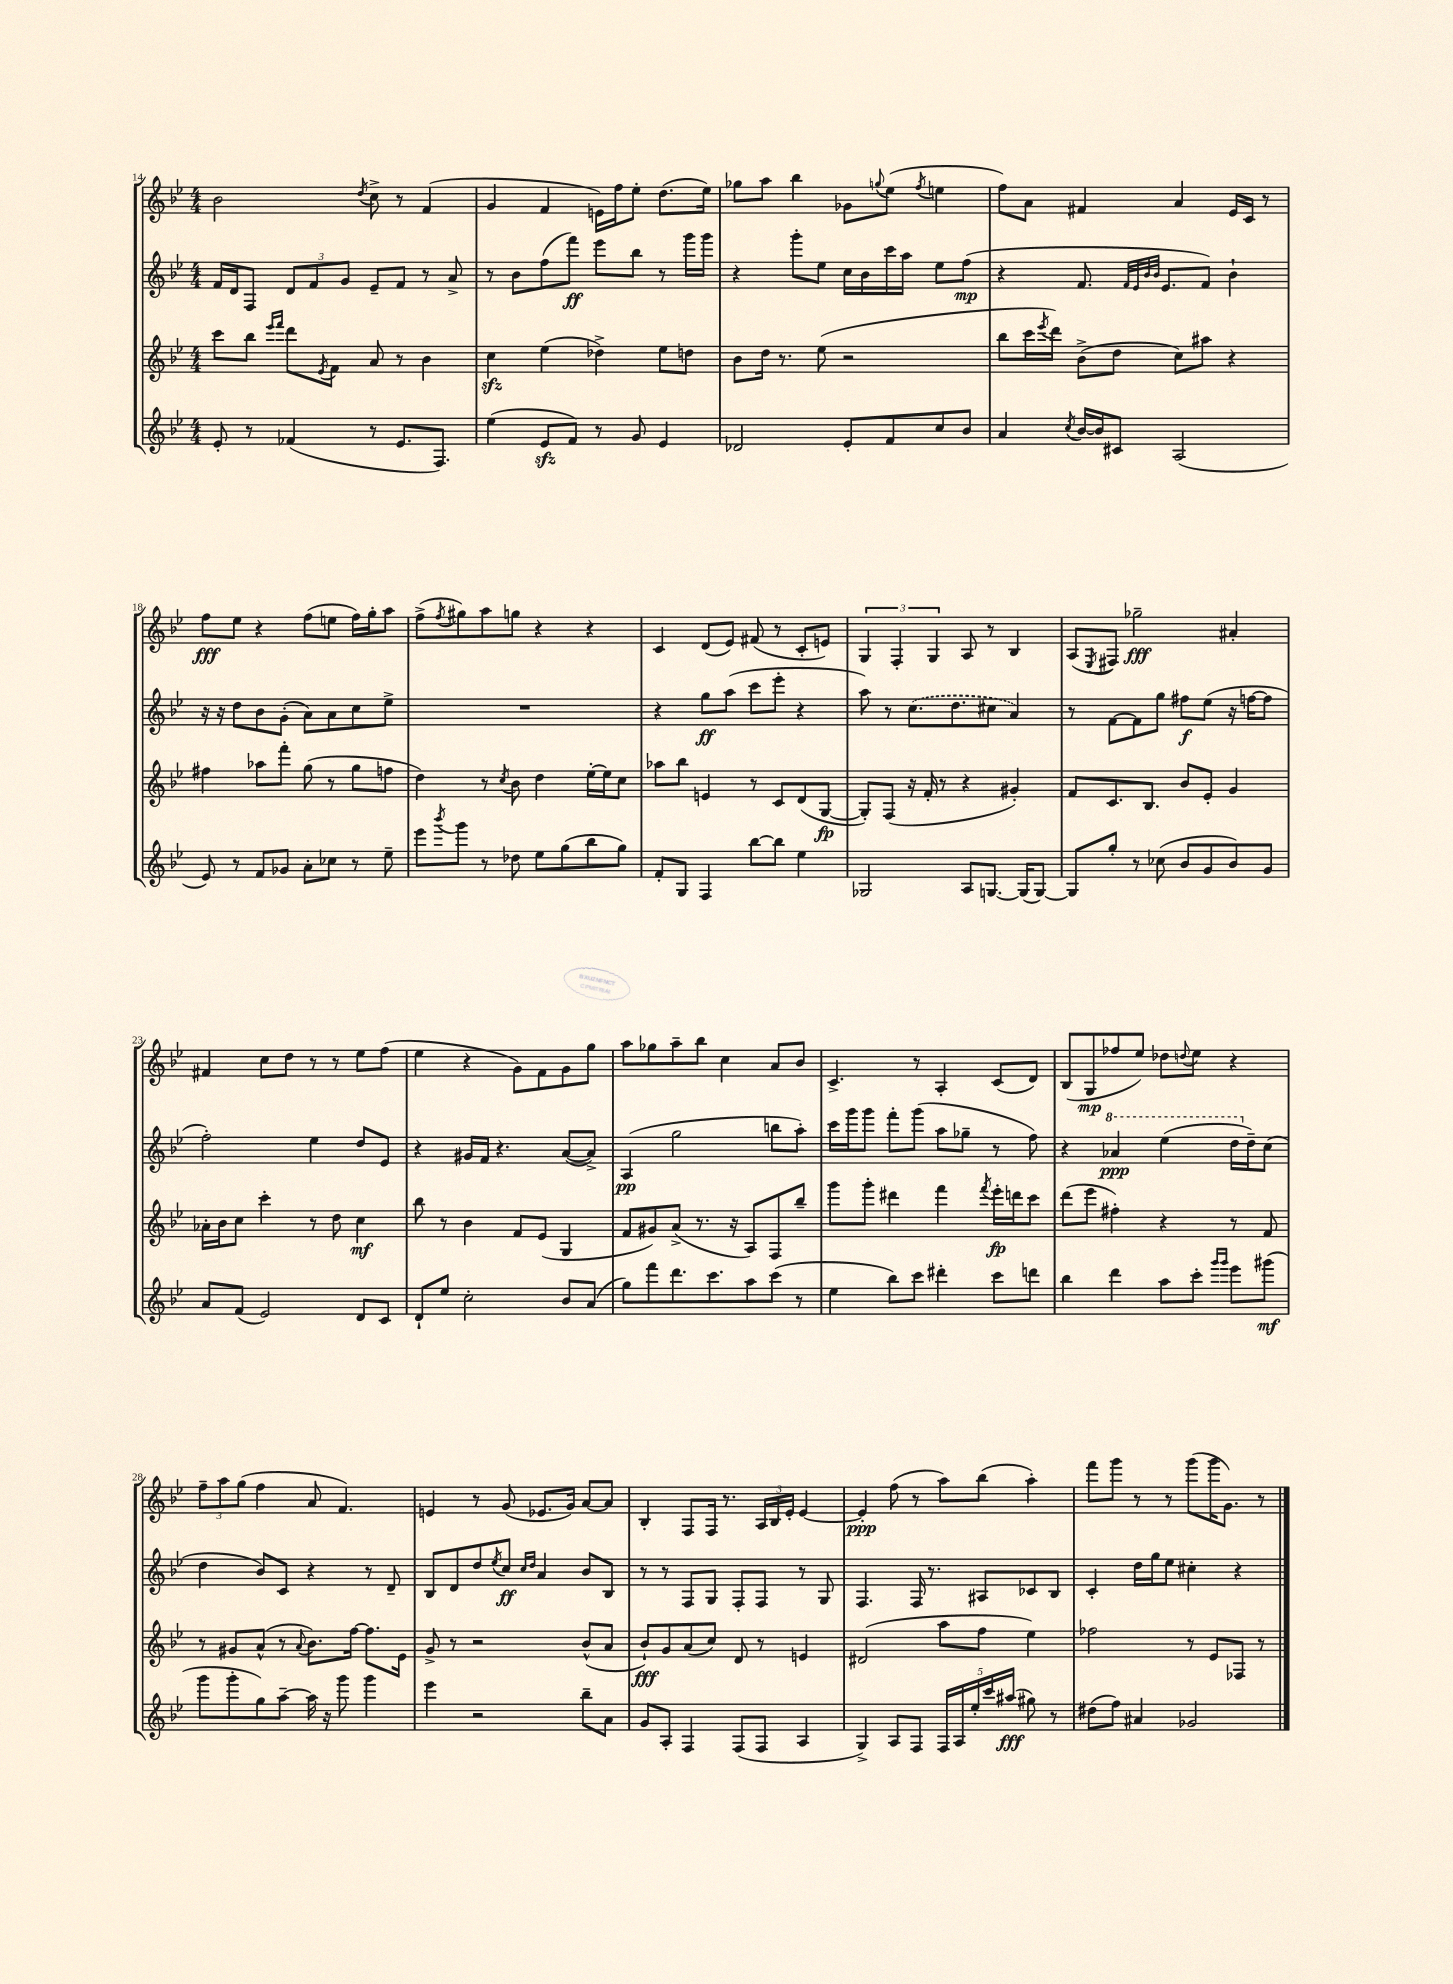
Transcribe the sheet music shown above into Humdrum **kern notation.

**kern	**dynam	**kern	**dynam	**kern	**dynam	**kern	**dynam
*part4	*part4	*part3	*part3	*part2	*part2	*part1	*part1
*staff4	*staff4	*staff3	*staff3	*staff2	*staff2	*staff1	*staff1
*clefG2	*	*clefG2	*	*clefG2	*	*clefG2	*
*k[b-e-]	*	*k[b-e-]	*	*k[b-e-]	*	*k[b-e-]	*
*M4/4	*	*M4/4	*	*M4/4	*	*M4/4	*
=14	=14	=14	=14	=14	=14	=14	=14
8e-'/	.	8ccc\L	.	16f/LL	.	2b-\	.
.	.	.	.	16d/J	.	.	.
8r	.	8bb-\J	.	8F/J	.	.	.
.	.	16qqeee-/LL	.	.	.	.	.
.	.	16qqfff/JJ	.	.	.	.	.
(4f-X/	.	8ddd\L	.	12d/L	.	.	.
.	.	.	.	12f/	.	.	.
.	.	8qe-/	.	.	.	.	.
.	.	8f\J	.	.	.	.	.
.	.	.	.	12g/J	.	.	.
.	.	.	.	.	.	8qdd/	.
8r	.	8a/	.	8e-~/L	.	8cc^\	.
8.e-/L	.	8r	.	8f/J	.	8r	.
.	.	4b-\	.	8r	.	(4f/	.
8.F/J)	.	.	.	.	.	.	.
.	.	.	.	8a^/	.	.	.
=15	=15	=15	=15	=15	=15	=15	=15
(4ee-\	.	4cczz\	.	8r	.	4g/	.
.	.	.	.	8b-\L	.	.	.
8e-zz/L	.	(4ee-\	.	(8ff\	.	4f/	.
8f/J)	.	.	.	8fff\J)	ff	.	.
8r	.	4dd-X^\)	.	8eee-\L	.	16en\LL)	.
.	.	.	.	.	.	16ff\J	.
8g/	.	.	.	8bb-\J	.	8ee-'\J	.
4e-/	.	8ee-\L	.	8r	.	(8.dd\L	.
.	.	8ddn\J	.	16ggg\LL	.	.	.
.	.	.	.	16ggg\JJ	.	16ee-\Jk)	.
=16	=16	=16	=16	=16	=16	=16	=16
2d-X/	.	8b-\L	.	4r	.	8gg-X\L	.
.	.	16dd\Jk	.	.	.	8aa\J	.
.	.	8.r	.	.	.	.	.
.	.	.	.	8ggg'\L	.	4bb-\	.
.	.	(8ee-\	.	8ee-\J	.	.	.
8e-'/L	.	2r	.	16cc\LL	.	8g-X\L	.
.	.	.	.	16b-\	.	.	.
.	.	.	.	.	.	8qqggn/	.
8f/	.	.	.	16ccc\	.	(8ee-\J	.
.	.	.	.	16aa\JJ	.	.	.
.	.	.	.	.	.	8qff/	.
8cc/	.	.	.	8ee-\L	.	4een\	.
8b-/J	.	.	.	(8ff\J	mp	.	.
=17	=17	=17	=17	=17	=17	=17	=17
4a/	.	8bb-\L	.	4r	.	8ff\L)	.
.	.	16ccc\L	.	.	.	8a\J	.
.	.	8qeee-/	.	.	.	.	.
.	.	16ddd\JJ)	.	.	.	.	.
8qcc/	.	.	.	.	.	.	.
[16b-/LL	.	(8b-^\L	.	8.f/	.	4f#X/	.
16b-/J]	.	.	.	.	.	.	.
8c#X/J	.	8dd\J	.	.	.	.	.
.	.	.	.	32qqf/LLL	.	.	.
.	.	.	.	32qqe-/	.	.	.
.	.	.	.	32qqb-/	.	.	.
.	.	.	.	32qqb-/JJJ	.	.	.
.	.	.	.	8.e-/L	.	.	.
(2A/	.	8cc\L)	.	.	.	4a/	.
.	.	8aa#X\J	.	8f/J)	.	.	.
.	.	4r	.	4b-`\	.	16e-/LL	.
.	.	.	.	.	.	16c/JJ	.
.	.	.	.	.	.	8r	.
!!LO:LB:g=z
=18	=18	=18	=18	=18	=18	=18	=18
8e-/)	.	4ff#X\	.	16r	.	8ff\L	fff
.	.	.	.	16r	.	.	.
8r	.	.	.	8dd\L	.	8ee-\J	.
8f/L	.	8aa-X\L	.	8b-\	.	4r	.
8g-X/J	.	8fff'\J	.	(8g'\J	.	.	.
8a'\L	.	(8gg\	.	8a\L)	.	(8ff\L	.
8cc-X\J	.	8r	.	8a\	.	8een\J	.
8r	.	8gg\L	.	8cc\	.	16ff\LL)	.
.	.	.	.	.	.	16gg'\J	.
8ee-~\	.	8ffn\J	.	8ee-^\J	.	8aa\J	.
=19	=19	=19	=19	=19	=19	=19	=19
8eee-\L	.	4dd\)	.	1r	.	(8ff^\L	.
8qbbb-/	.	.	.	.	.	8qff/	.
8ggg\J	.	.	.	.	.	8gg#X\)	.
8r	.	8r	.	.	.	8aa\	.
.	.	8qcc/	.	.	.	.	.
8dd-X\	.	8b-\	.	.	.	8ggn\J	.
8ee-\L	.	4dd\	.	.	.	4r	.
(8gg\	.	.	.	.	.	.	.
8bb-\	.	[16ee-'\LL	.	.	.	4r	.
.	.	16ee-\J]	.	.	.	.	.
8gg\J)	.	8cc\J	.	.	.	.	.
=20	=20	=20	=20	=20	=20	=20	=20
8f'/L	.	8aa-X\L	.	4r	.	4c/	.
8G/J	.	8bb-\J	.	.	.	.	.
4F/	.	4en/	.	8gg\L	ff	(8d/L	.
.	.	.	.	(8aa\J	.	8e-/J)	.
[8bb-\L	.	8r	.	8ccc\L	.	(8f#X/	.
8bb-\J]	.	8c/L	.	8eee-'\J	.	8r	.
4ee-\	.	(8d/	.	4r	.	8c'/L	.
.	.	[8G/J	fp	.	.	8en/J)	.
=21	=21	=21	=21	=21	=21	=21	=21
2G-X/	.	8G'/L])	.	8aa\)	.	6G/	.
.	.	(8F/J	.	8r	.	.	.
.	.	.	.	.	.	6F'/	.
.	.	16r	.	(8.cc\L	.	.	.
.	.	16f'/	.	.	.	.	.
.	.	.	.	.	.	6G/	.
.	.	8r	.	.	.	.	.
.	.	.	.	8.dd\	.	.	.
8A/L	.	4r	.	.	.	8A/	.
[8.Gn/J	.	.	.	8cc#X\J	.	8r	.
.	.	4g#X'/)	.	4a/)	.	4B-/	.
(16G/KL]	.	.	.	.	.	.	.
[8G/J)	.	.	.	.	.	.	.
=22	=22	=22	=22	=22	=22	=22	=22
8G/L]	.	8f/L	.	8r	.	(8A/L	.
.	.	.	.	.	.	8qE-/	.
8gg'/J	.	8.c/	.	[8f\L	.	8F#X/J)	.
8r	.	.	.	8f\]	.	2gg-X~\	fff
.	.	8.B-/J	.	.	.	.	.
(8cc-X\	.	.	.	8gg\J	.	.	.
8b-/L	.	8b-/L	.	8ff#X\L	f	.	.
8g/	.	8e-'/J	.	(8ee-\J	.	.	.
8b-/)	.	4g/	.	16r	.	4a#X'/	.
.	.	.	.	[16ffn\KL	.	.	.
8g/J	.	.	.	8ff\J]	.	.	.
!!LO:LB:g=z
=23	=23	=23	=23	=23	=23	=23	=23
8a/L	.	16a-X'\LL	.	2ff'\)	.	4f#X/	.
.	.	16b-\J	.	.	.	.	.
(8f/J	.	8cc\J	.	.	.	.	.
2e-/)	.	4ccc'\	.	.	.	8cc\L	.
.	.	.	.	.	.	8dd\J	.
.	.	8r	.	4ee-\	.	8r	.
.	.	8dd\	.	.	.	8r	.
8d/L	.	4cc\	mf	8dd/L	.	8ee-\L	.
8c/J	.	.	.	8e-/J	.	(8ff\J	.
=24	=24	=24	=24	=24	=24	=24	=24
8d`/L	.	8bb-\	.	4r	.	4ee-\	.
8ee-/J	.	8r	.	.	.	.	.
2cc'\	.	4b-\	.	16g#X/LL	.	4r	.
.	.	.	.	16f/JJ	.	.	.
.	.	.	.	4.r	.	.	.
.	.	8f/L	.	.	.	8g\L)	.
.	.	(8e-/J	.	.	.	8f\	.
8b-/L	.	4G/	.	([8a/L	.	8g\	.
(8a/J	.	.	.	8a^/J])	.	8gg\J	.
=25	=25	=25	=25	=25	=25	=25	=25
8gg\L)	.	8f/L	.	(4A/	pp	8aa\L	.
8fff\	.	8g#X/)	.	.	.	8gg-X\	.
8.ddd\	.	(8a^/J	.	2gg\	.	8aa~\	.
.	.	8.r	.	.	.	8bb-\J	.
8.ccc\	.	.	.	.	.	.	.
.	.	.	.	.	.	4cc\	.
.	.	16r	.	.	.	.	.
8aa\	.	8A/L)	.	.	.	.	.
(8ccc\J	.	8F/	.	8bbn\L	.	8a/L	.
8r	.	8bb-~/J	.	8aa'\J)	.	8b-/J	.
=26	=26	=26	=26	=26	=26	=26	=26
4ee-\	.	8ggg\L	.	16ccc\LL	.	4.c^/	.
.	.	.	.	16ggg\J	.	.	.
.	.	8ggg'\J	.	8ggg\J	.	.	.
8bb-\L)	.	4ddd#X\	.	8fff'\L	.	.	.
8ccc\J	.	.	.	(8ggg\J	.	8r	.
4ddd#X'\	.	4fff\	.	8aa\L	.	4A'/	.
.	.	.	.	8gg-X~\J	.	.	.
.	.	8qfff/	.	.	.	.	.
8ccc\L	.	16eee-'\LL	fp	8r	.	(8c/L	.
.	.	16dddn\J	.	.	.	.	.
8dddn\J	.	8ccc\J	.	8ff\)	.	8d/J)	.
=27	=27	=27	=27	=27	=27	=27	=27
4bb-\	.	(8ddd\L	.	4r	.	(8B-/L	.
.	.	8eee-\J	.	.	.	8G/	mp
*	*	*	*	*8va	*	*	*
4ddd\	.	4ff#X'\)	.	4aa-X/	ppp	8ff-X/	.
.	.	.	.	.	.	8ee-/J)	.
8aa\L	.	4r	.	(4eee-\	.	8dd-X\L	.
.	.	.	.	.	.	8qqddn/	.
8ccc'\J	.	.	.	.	.	8ee-\J	.
16qqggg/LL	.	.	.	.	.	.	.
16qqggg/JJ	.	.	.	.	.	.	.
8eee-\L	.	8r	.	16ddd\LL	.	4r	.
*	*	*	*	*X8va	*	*	*
.	.	.	.	16dd~\J)	.	.	.
(8ggg#X\J	mf	8f/	.	(8cc\J	.	.	.
!!LO:LB:g=z
=28	=28	=28	=28	=28	=28	=28	=28
8ggg\L	.	8r	.	4dd\	.	12ff~\L	.
.	.	.	.	.	.	12aa\	.
8ggg'\	.	8g#X/L	.	.	.	.	.
.	.	.	.	.	.	(12gg\J	.
8gg\)	.	(8a^^/J	.	8b-/L)	.	4ff\	.
[8aa~\J	.	8r	.	8c/J	.	.	.
.	.	8qqa/	.	.	.	.	.
16aa\]	.	8.b-\L)	.	4r	.	8a/	.
16r	.	.	.	.	.	.	.
8ggg\	.	.	.	.	.	4.f/)	.
.	.	[16ff\Jk	.	.	.	.	.
4ggg\	.	8.ff\L]	.	8r	.	.	.
.	.	.	.	8d~/	.	.	.
.	.	16e-\Jk	.	.	.	.	.
=29	=29	=29	=29	=29	=29	=29	=29
4eee-\	.	8g^/	.	8B-/L	.	4en/	.
.	.	8r	.	8d/	.	.	.
2r	.	2r	.	8dd/	.	8r	.
.	.	.	.	8qee-/	.	.	.
.	.	.	.	8cc/J	ff	(8g/	.
.	.	.	.	16qqcc/LL	.	.	.
.	.	.	.	16qqdd/JJ	.	.	.
.	.	.	.	4a/	.	8.e-X/L	.
.	.	.	.	.	.	16g/Jk)	.
8bb-~\L	.	(8b-^^/L	.	8b-/L	.	[8a/L	.
8a\J	.	8a/J	.	8B-/J	.	8a/J]	.
=30	=30	=30	=30	=30	=30	=30	=30
8g/L	.	8b-`/L)	fff	8r	.	4B-'/	.
8A'/J	.	8g/	.	8r	.	.	.
4F/	.	(8a/	.	8F/L	.	8F/L	.
.	.	8cc/J)	.	8G/J	.	16F/Jk	.
.	.	.	.	.	.	8.r	.
(8F/L	.	8d/	.	8F'/L	.	.	.
8F/J	.	8r	.	8F/J	.	24A/LL	.
.	.	.	.	.	.	24B-/	.
.	.	.	.	.	.	24e-'/JJ	.
4A/	.	4en/	.	8r	.	[4e-/	.
.	.	.	.	8G/	.	.	.
=31	=31	=31	=31	=31	=31	=31	=31
4G^/)	.	(2d#X/	.	4.F/	.	4e-'/]	ppp
8A/L	.	.	.	.	.	(8ff\	.
8F/J	.	.	.	16F/	.	8r	.
.	.	.	.	8.r	.	.	.
20F/LL	.	8aa\L	.	.	.	8aa\L)	.
20A/	.	.	.	.	.	.	.
20ee-'/	.	.	.	.	.	.	.
.	.	8ff\J	.	8A#X/L	.	(8bb-\J	.
20ccc/	.	.	.	.	.	.	.
(20aa#X/JJ	fff	.	.	.	.	.	.
8gg#X\)	.	4ee-\)	.	8c-X/	.	4aa'\)	.
8r	.	.	.	8B-/J	.	.	.
=32	=32	=32	=32	=32	=32	=32	=32
(8dd#X\L	.	2ff-X\	.	4c'/	.	8fff\L	.
8ff\J)	.	.	.	.	.	8ggg\J	.
4a#X/	.	.	.	16dd\LL	.	8r	.
.	.	.	.	16gg\J	.	.	.
.	.	.	.	8ee-\J	.	8r	.
2g-X/	.	8r	.	4cc#X'\	.	(8ggg\L	.
.	.	8e-/L	.	.	.	16ggg\K	.
.	.	.	.	.	.	8.g\J)	.
.	.	8F-X/J	.	4r	.	.	.
.	.	8r	.	.	.	8r	.
==	==	==	==	==	==	==	==
*-	*-	*-	*-	*-	*-	*-	*-
